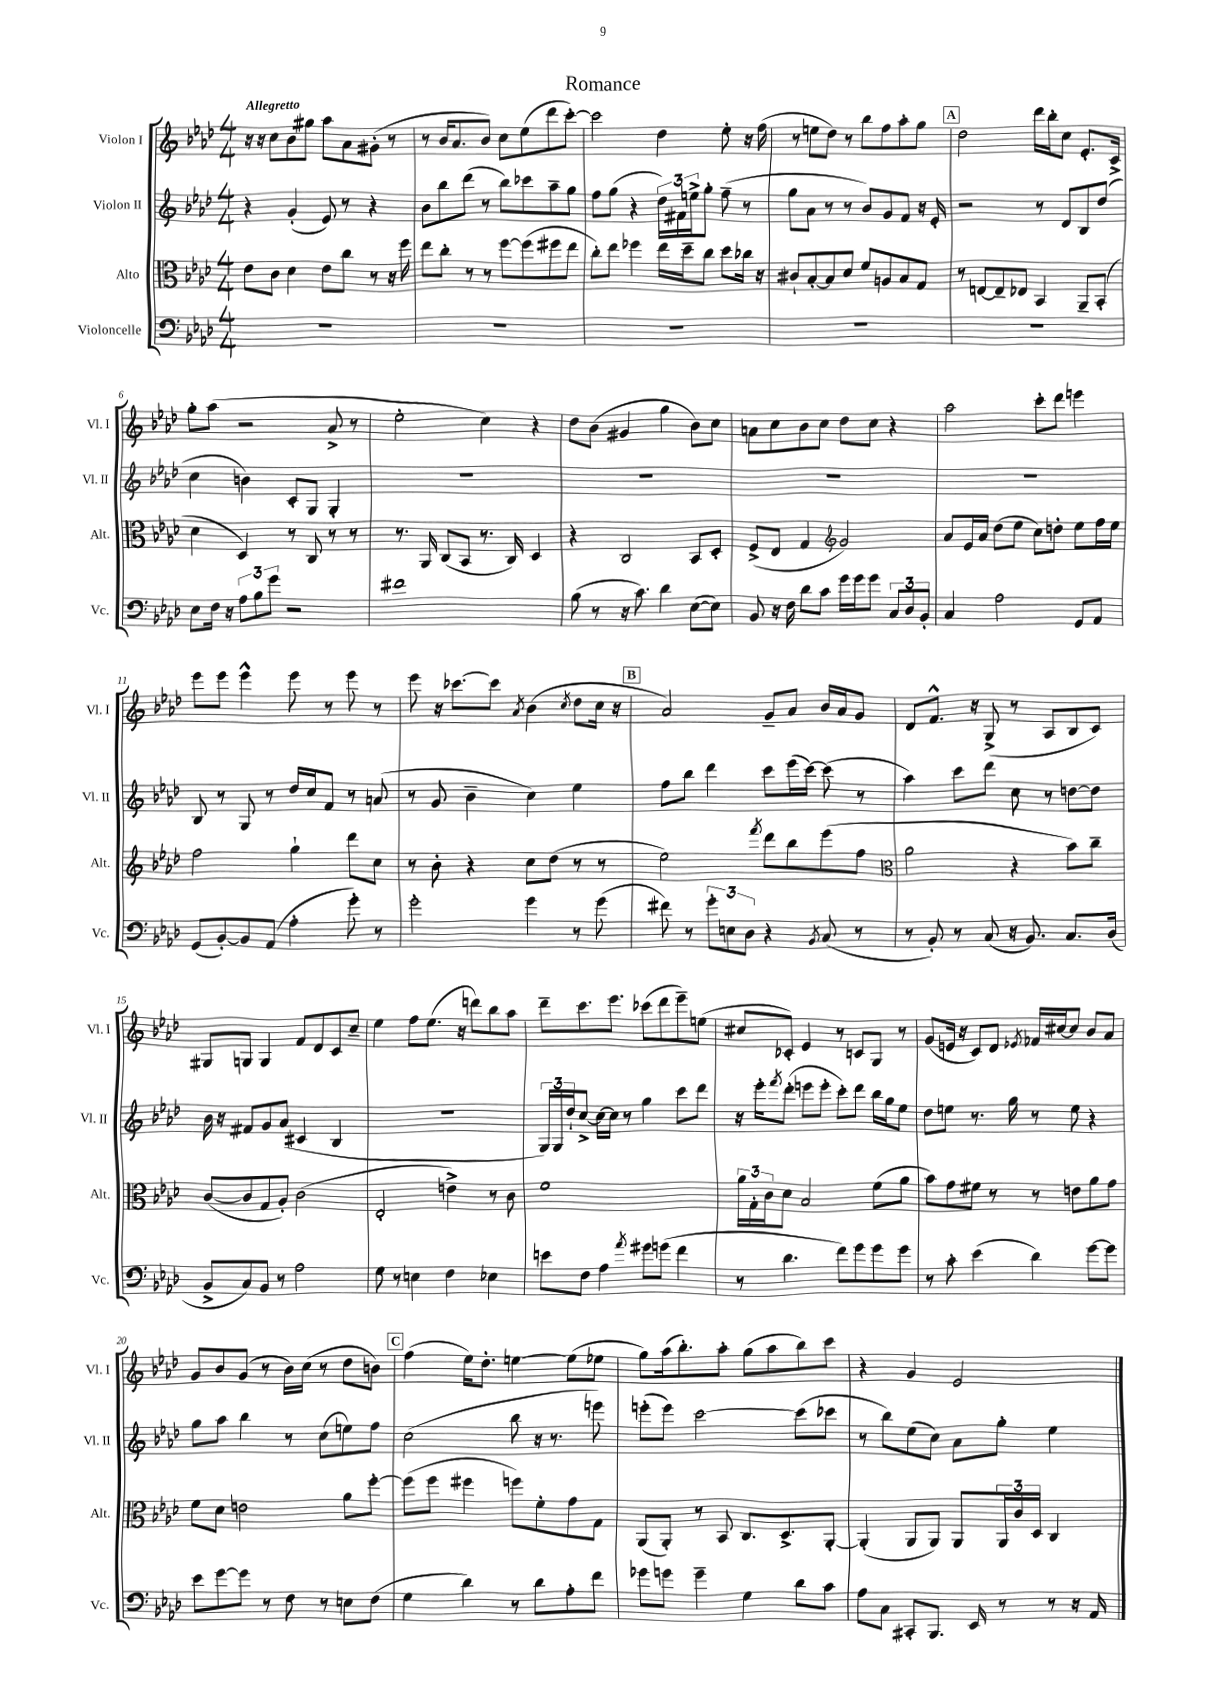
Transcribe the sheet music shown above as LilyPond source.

\header { title = "Romance" }
<<
\new StaffGroup <<
\new Staff = "s0" \with { instrumentName = "Violon I" shortInstrumentName = "Vl. I" } {
    \clef treble \key aes \major \numericTimeSignature \time 4/4 \tempo "Allegretto"
    r16 r16 c''8 bes'8 gis''8 aes''8 aes'8 gis'8-.( r8 |
    r8 bes'16 aes'8. bes'8) c''8 ees''8( des'''8 c'''8~-.) |
    c'''2 des''4 ees''8-. r16 f''16( |
    r8 e''8 des''8) r8 bes''8 f''8 aes''8-. g''8 |
    \mark \markup { \box "A" } des''2 des'''16 bes''16-. c''8 ees'8.-. c'16-> |
    g''8-. aes''8( r2 aes'8-> r8 |
    ees''2-. c''4) r4 |
    des''8 bes'8( gis'4 g''4 bes'8) c''8 |
    a'8 c''8 bes'8 c''8 des''8 c''8 r4 |
    aes''2 c'''8-. des'''8 e'''4 |
    ees'''8 ees'''8 ees'''4-^ ees'''8 r8 ees'''8 r8 |
    ees'''8 r16 ces'''8.~ ces'''8 \acciaccatura { aes'8 } bes'4( \acciaccatura { c''8 } des''8 c''16 r16 |
    \mark \markup { \box "B" } aes'2) g'8-- aes'8 bes'16 aes'16 g'8 |
    des'8 f'8.-^ r16 g8->( r8 aes8 bes8 c'8) |
    gis8 g8 g4 f'8 des'8 c'8 c''8-- |
    ees''4 f''8 ees''8.( r16 d'''8) bes''8 aes''8 |
    des'''8-- c'''8. ees'''8. ces'''8( des'''8 ees'''8--) e''8( |
    cis''8 ces'8-.) ees'4 r8 c'8 g8 r8 |
    g'8( e'16 r16 c'8) des'8 \acciaccatura { ees'8 } fes'16 cis''16~ cis''8 bes'8 aes'8 |
    g'8 bes'8 g'8( r8 bes'16) c''16( r8 des''8 b'8) |
    \mark \markup { \box "C" } f''4( ees''16) des''8.-. e''4~ e''8( ees''8 |
    g''8) aes''16( bes''8.-.) aes''8-. g''8( aes''8 bes''8) c'''8 |
    r4 g'4 ees'2 \bar "|." |
}
\new Staff = "s1" \with { instrumentName = "Violon II" shortInstrumentName = "Vl. II" } {
    \clef treble \key aes \major \numericTimeSignature \time 4/4
    r4 g'4-.( ees'8) r8 r4 |
    bes'8 bes''8 des'''8( r8 bes''8) ces'''8 aes''8-- g''8 |
    f''8 g''8( r4 \tuplet 3/2 { des''16) fis'16 e''16-> } g''8-. f''8--( r8 |
    g''8 aes'8 r8 r8 bes'8) g'8 f'8 r16 ees'16-. |
    \mark \markup { \box "A" } r2 r8 des'8 bes8 des''8( |
    c''4 b'4) c'8-. g8 g4-. |
    R1 |
    R1 |
    R1 |
    R1 |
    bes8 r8 g8 r8 des''16 c''16 f'8 r8 a'8( |
    r8 g'8 bes'4-- c''4) ees''4 |
    \mark \markup { \box "B" } f''8 bes''8 des'''4 c'''8 ees'''16( c'''16~) c'''8( r8 |
    aes''4) c'''8 des'''8 c''8 r8 d''8~ d''8 |
    bes'16 r16 fis'8 g'8 aes'8( cis'4 bes4 |
    R1 |
    \tuplet 3/2 { g16) g16 des''16-! } c''8~-> c''16~ c''16 r8 g''4 c'''8 des'''8 |
    r16 ees'''16-. \acciaccatura { f'''8 } des'''8-.( e'''8 e'''8-. c'''8-.) des'''8 bes''16 g''16 ees''8 |
    des''8 e''8 r8. g''16 r8 e''8 r4 |
    g''8 aes''8 bes''4 r8 c''8( e''8) f''8 |
    \mark \markup { \box "C" } c''2( bes''8 r16 r8. e'''8) |
    e'''8-.( e'''8) c'''2~ c'''8( ces'''8 |
    r8 bes''8) ees''8( c''8) aes'8 g''8-. ees''4 \bar "|." |
}
\new Staff = "s2" \with { instrumentName = "Alto" shortInstrumentName = "Alt." } {
    \clef alto \key aes \major \numericTimeSignature \time 4/4
    ees'8 c'8 des'4 ees'8 c''8 r8 r16 f''16 |
    ees''8 c''8-. r8 r8 f''8~ f''8( fis''8 ees''8 |
    c''8-.) ees''8 fes''4 ees''16 des''16-- c''8 des''8 ces''16 r16 |
    cis'8-! bes8~-. bes8 des'8 f'8 a8 bes8 g8 |
    \mark \markup { \box "A" } r8 e8~ e8-- ees8 bes,4 aes,8-- bes,8-.( |
    des'4 des4) r8 c8 r8 r8 |
    r8. aes,16 c8( bes,8 r8. c16) des4 |
    r4 c2 bes,8 des8-. |
    f8->( ees8 g4 \clef treble g'2) |
    aes'8 ees'16 aes'16 des''8( ees''8 c''8) d''8-. ees''8 f''16 ees''16 |
    f''2 g''4-! des'''8 c''8 |
    r8 bes'8-. r4 c''8 des''8( r8 r8 |
    \mark \markup { \box "B" } ees''2) \acciaccatura { f'''8 } des'''8 bes''8 ees'''8( f''8 |
    \clef alto aes'2 r4 bes'8) c''8-- |
    c'8~( c'8 g8 aes8-.) c'2( |
    ees2-. e'4->) r8 c'8 |
    f'1 |
    \tuplet 3/2 { aes'16 g16-. c'16 } des'8 bes2 f'8( aes'8 |
    bes'8) g'8 fis'8 r8 r8 e'8 aes'8 g'8 |
    f'8 des'8 e'2 aes'8 f''8~-. |
    \mark \markup { \box "C" } f''8( f''8 fis''4 f''8) f'8-. g'8 g8 |
    aes,8( aes,8-.) r8 bes,8 c8. des8.-> aes,8~-. |
    aes,4-.( aes,8 aes,8) aes,8 \tuplet 3/2 { aes,16 c'16 des16 } c4 \bar "|." |
}
\new Staff = "s3" \with { instrumentName = "Violoncelle" shortInstrumentName = "Vc." } {
    \clef bass \key aes \major \numericTimeSignature \time 4/4
    R1 |
    R1 |
    R1 |
    R1 |
    \mark \markup { \box "A" } r1 |
    ees8 f16 r16 \tuplet 3/2 { aes8 bes8 g'8 } r2 |
    fis'1 |
    bes8( r8 r16 c'8.) des'4 ees8~( ees8) |
    bes,8 r16 f16 des'8 c'8 g'16 g'16 g'8 \tuplet 3/2 { c8 des8 bes,8-. } |
    c4 aes2 g,8 aes,8 |
    g,8( bes,8~-.) bes,8 aes,8( aes4-. g'8-.) r8 |
    g'2-. g'4 r8 g'8( |
    \mark \markup { \box "B" } fis'8) r8 \tuplet 3/2 { g'8-. e8 des8 } r4 \acciaccatura { bes,8 } c8( r8 |
    r8 bes,8-.) r8 c8( r16 bes,8.) c8. des16( |
    bes,8-> c8) bes,8 r8 aes2 |
    g8 r8 e4 f4 ees4 |
    e'8 f8 aes4 \acciaccatura { aes'8 } gis'8 g'8( f'4 |
    r8 des'4. f'8) g'8 g'8 g'8 |
    r8 c'8-. ees'4( des'4) g'8~ g'8 |
    ees'8 g'8~ g'8 r8 f8 r8 e8 f8( |
    \mark \markup { \box "C" } g4 des'4) r8 des'8 aes8-. f'8 |
    ges'8 g'8 g'4-- g4 des'8 c'8 |
    aes8 c8 cis,8-. bes,,8. ees,16 r8 r8 r16 aes,16 \bar "|." |
}
>>
>>
